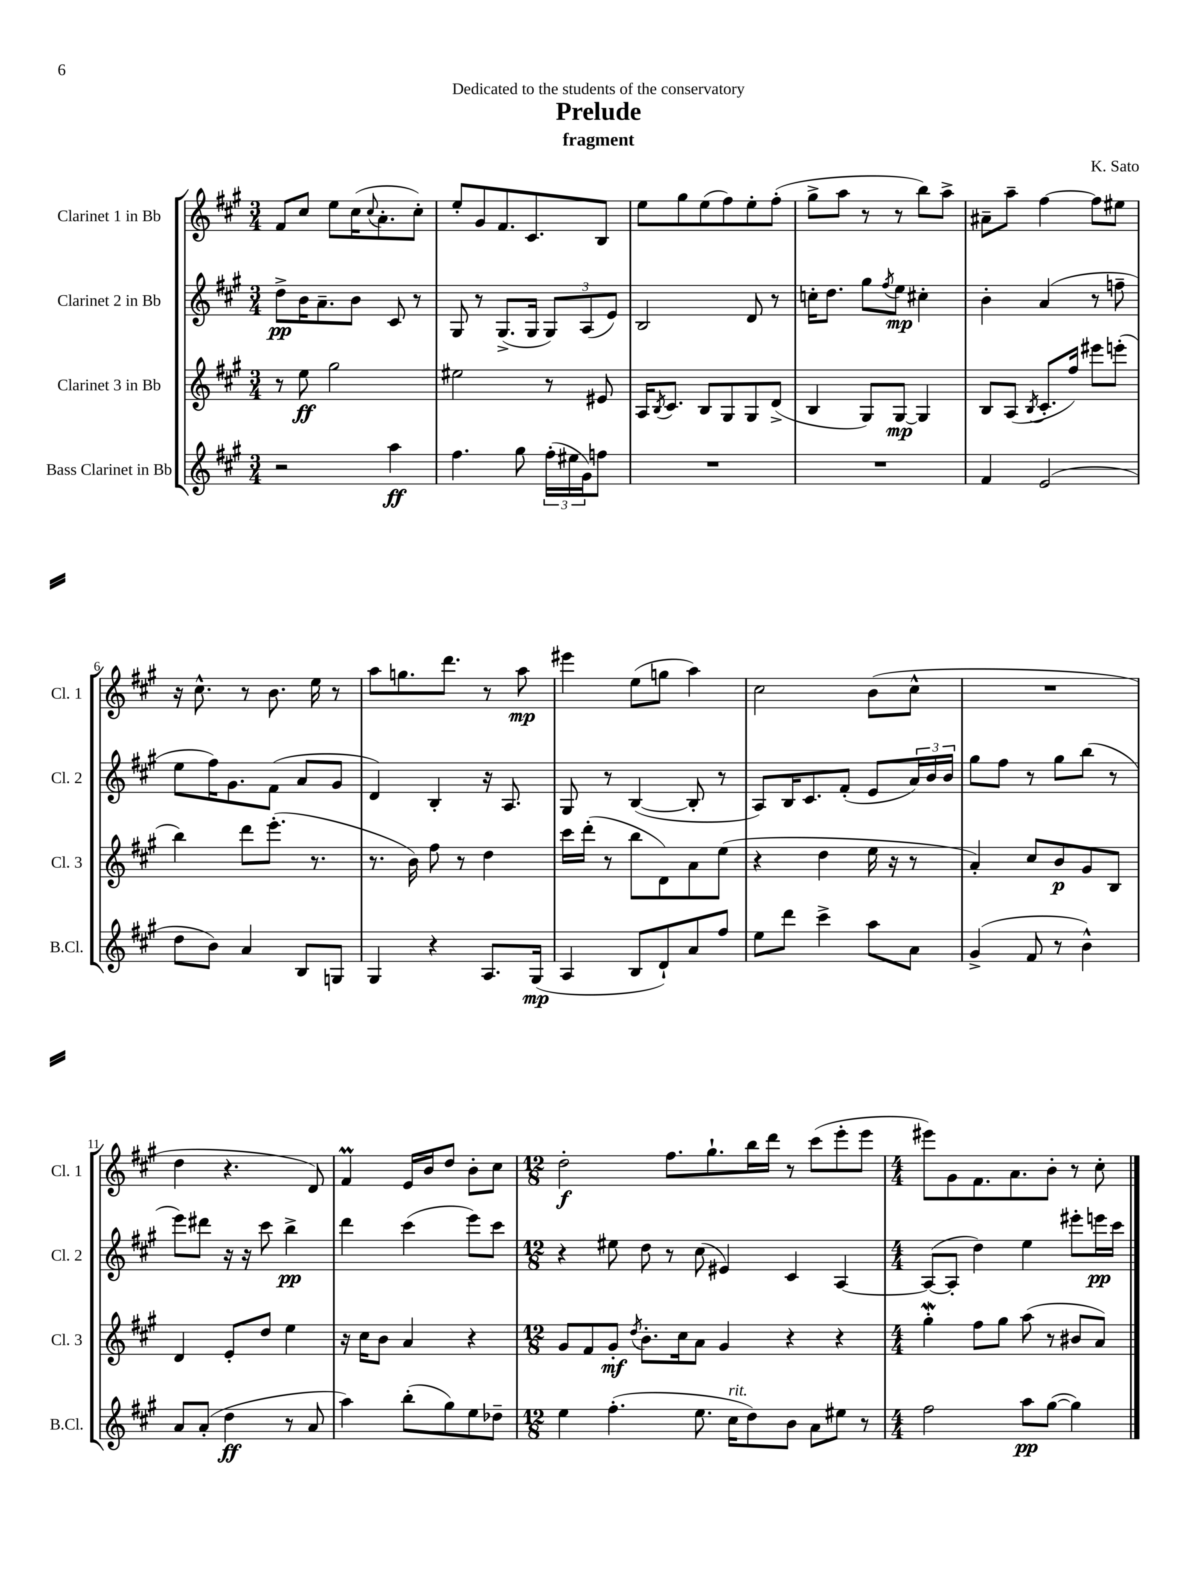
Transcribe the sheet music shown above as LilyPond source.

\header { title = "Prelude" composer = "K. Sato" subtitle = "fragment" dedication = "Dedicated to the students of the conservatory" }
<<
\new StaffGroup <<
\new Staff = "s0" \with { instrumentName = "Clarinet 1 in Bb" shortInstrumentName = "Cl. 1" } {
    \clef treble \key a \major \numericTimeSignature \time 3/4
    fis'8 cis''8 e''8 cis''16( \appoggiatura { cis''8 } a'8.-. cis''8-.) |
    e''8-. gis'8 fis'8. cis'8. b8 |
    e''8 gis''8 e''8( fis''8) e''8-. fis''8-.( |
    gis''8-> a''8 r8 r8 b''8) a''8-> |
    ais'8-- a''8-- fis''4~ fis''8 eis''8 |
    r16 cis''8.-^ r8 b'8. e''16 r8 |
    a''8 g''8. d'''8. r8 a''8\mp |
    eis'''4 e''8( g''8 a''4) |
    cis''2 b'8( cis''8-^ |
    R2. |
    d''4 r4. d'8) |
    fis'4\prall e'16 b'16 d''8 b'8-. cis''8 |
    \numericTimeSignature \time 12/8 d''2-.\f fis''8. gis''8.-! b''16 d'''16 r8 cis'''8( e'''8-. e'''8 |
    \numericTimeSignature \time 4/4 eis'''8) gis'8 fis'8. a'8. b'8-. r8 cis''8-. \bar "|." |
}
\new Staff = "s1" \with { instrumentName = "Clarinet 2 in Bb" shortInstrumentName = "Cl. 2" } {
    \clef treble \key a \major \numericTimeSignature \time 3/4
    d''8->\pp b'16 a'8.-- b'8 cis'8 r8 |
    gis8 r8 gis8.->( gis16 \tuplet 3/2 { gis8) a8( e'8) } |
    b2 d'8 r8 |
    c''16-. d''8. gis''8 \acciaccatura { fis''8 } e''8\mp cis''4-. |
    b'4-. a'4( r8 f''8-- |
    e''8 fis''16) gis'8. fis'8( a'8 gis'8 |
    d'4) b4-. r16 a8. |
    gis8 r8 b4~( b8-. r8 |
    a8) b16 cis'8. fis'8-.( e'8 \tuplet 3/2 { a'16) b'16 b'16 } |
    gis''8 fis''8 r8 gis''8 b''8( r8 |
    e'''8) dis'''8 r16 r16 cis'''8 b''4->\pp |
    d'''4 cis'''4( e'''8) cis'''8 |
    \numericTimeSignature \time 12/8 r4 eis''8 d''8 r8 cis''8( eis'4) cis'4 a4~ |
    \numericTimeSignature \time 4/4 a8~( a8-. d''4) e''4 eis'''8-. e'''16\pp cis'''16 \bar "|." |
}
\new Staff = "s2" \with { instrumentName = "Clarinet 3 in Bb" shortInstrumentName = "Cl. 3" } {
    \clef treble \key a \major \numericTimeSignature \time 3/4
    r8 e''8\ff gis''2 |
    eis''2 r8 eis'8 |
    a16 \acciaccatura { b8 } cis'8. b8 gis8 gis8 d'8->( |
    b4 gis8) gis8~\mp gis4 |
    b8 a8( \acciaccatura { b8 } cis'8.-. fis''16) eis'''8 e'''8-.( |
    b''4) d'''8 e'''8.-.( r8. |
    r8. b'16) fis''8 r8 d''4 |
    cis'''16 d'''16-.( r8 b''8 d'8) a'8 e''8( |
    r4 d''4 e''16 r16 r8 |
    a'4-.) cis''8 b'8\p gis'8 b8 |
    d'4 e'8-. d''8 e''4 |
    r16 cis''16 b'8 a'4 r4 |
    \numericTimeSignature \time 12/8 gis'8 fis'8 gis'8-.\mf \acciaccatura { d''8 } b'8.-. cis''16 a'8 gis'4 r4 r4 |
    \numericTimeSignature \time 4/4 gis''4-.\mordent fis''8 gis''8 a''8( r8 bis'8 a'8) \bar "|." |
}
\new Staff = "s3" \with { instrumentName = "Bass Clarinet in Bb" shortInstrumentName = "B.Cl." } {
    \clef treble \key a \major \numericTimeSignature \time 3/4
    r2 a''4\ff |
    fis''4. gis''8 \tuplet 3/2 { fis''16-.( eis''16 gis'16) } f''8 |
    R2. |
    R2. |
    fis'4 e'2( |
    d''8 b'8) a'4 b8 g8 |
    gis4 r4 a8. gis16\mp( |
    a4 b8 d'8-!) a'8 fis''8 |
    e''8 d'''8 cis'''4-> a''8 a'8 |
    gis'4->( fis'8 r8 b'4-^) |
    a'8 a'8-.( d''4\ff r8 a'8 |
    a''4) b''8-.( gis''8) e''8 des''8-- |
    \numericTimeSignature \time 12/8 e''4 fis''4.-.( e''8. cis''16^\markup { \italic "rit." } d''8) b'8 a'8 eis''8 r8 |
    \numericTimeSignature \time 4/4 fis''2 a''8\pp gis''8~( gis''4) \bar "|." |
}
>>
>>
